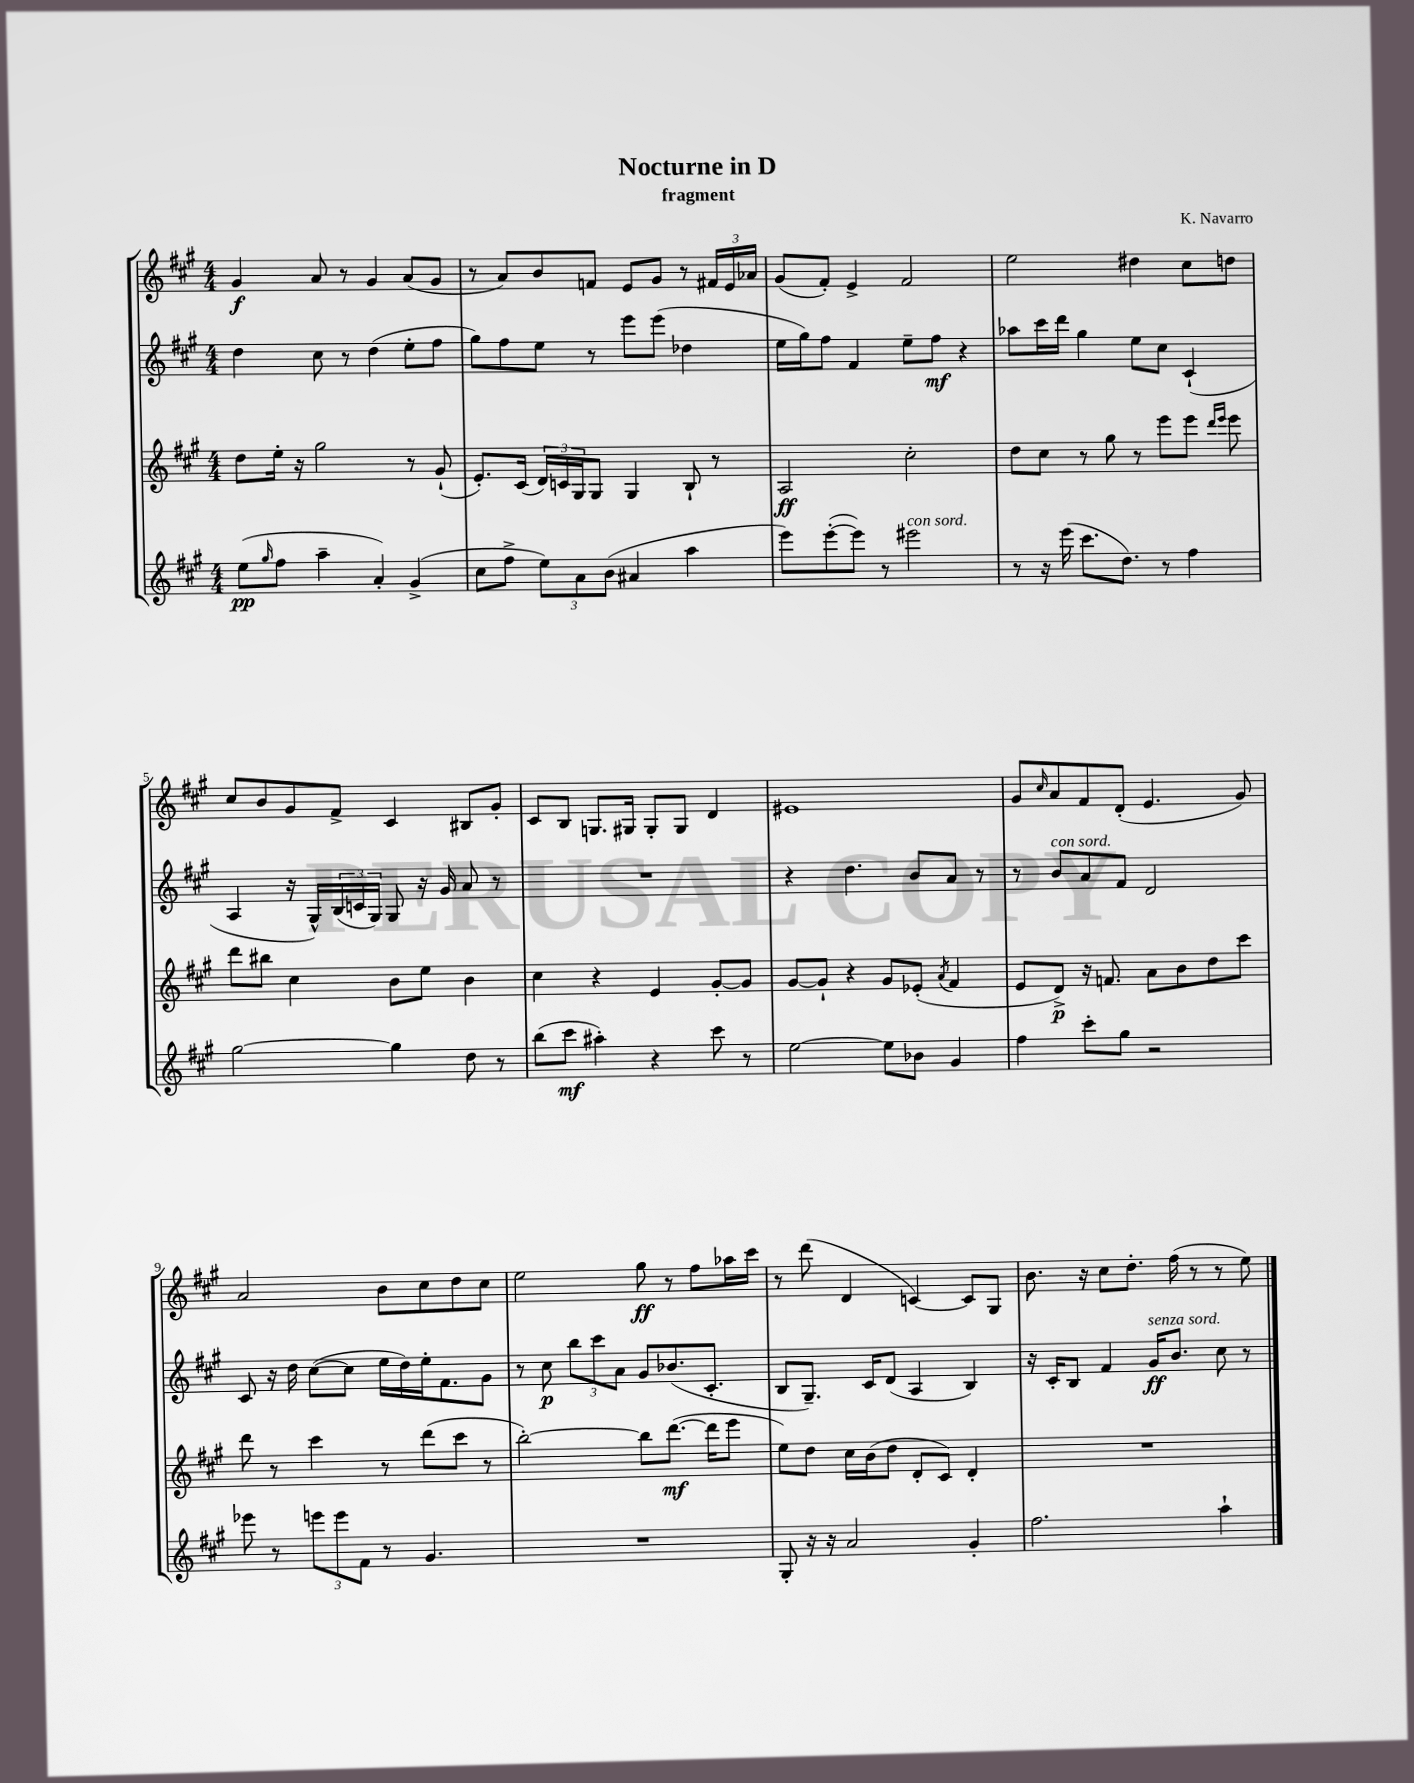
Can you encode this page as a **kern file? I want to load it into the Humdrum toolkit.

**kern	**kern	**kern	**kern
*staff4	*staff3	*staff2	*staff1
*clefG2	*clefG2	*clefG2	*clefG2
*k[f#c#g#]	*k[f#c#g#]	*k[f#c#g#]	*k[f#c#g#]
*M4/4	*M4/4	*M4/4	*M4/4
(8ee	8dd	4dd	4g#
16qqgg#	.	.	.
8ff#	16ee'	.	.
.	16r	.	.
4aa~	2gg#	8cc#	8a
.	.	8r	8r
4a')	.	(4dd	4g#
(4g#^	8r	8ee'	(8a
.	(8g#`	8ff#	8g#
=	=	=	=
8cc#	8.e')	8gg#)	8r
8ff#^	.	8ff#	8a)
.	(16c#	.	.
12ee)	24d)	8ee	8b
.	24c	.	.
12a	24G#	.	.
.	8G#	8r	8f
(12b	.	.	.
4a#	4G#	8eee	8e
.	.	(8eee	8g#
4aa	8B`	4dd-	8r
.	8r	.	24f#
.	.	.	24e
.	.	.	24a-
=	=	=	=
8eee)	2A	16ee	(8g#
.	.	16gg#)	.
([8eee'	.	8ff#	8f#')
8eee])	.	4f#	4e^
8r	.	.	.
2eee#	2cc#'	8ee~	2f#
.	.	8ff#	.
.	.	4r	.
=	=	=	=
8r	8dd	8aa-	2ee
16r	8cc#	16ccc#	.
(16eee	.	16ddd	.
8.ccc#	8r	4gg#	.
.	8gg#	.	.
8.dd)	.	.	.
.	8r	8ee	4dd#
8r	8eee	8cc#	.
4ff#	8eee	(4c#`	8cc#
.	16qqddd	.	.
.	16qqeee	.	.
.	8eee	.	8dd
=	=	=	=
[2gg#	8ddd	4A	8cc#
.	8bb#	.	8b
.	4cc#	16r	8g#
.	.	16G#^^)	.
.	.	(24B	8f#^
.	.	24c	.
.	.	24G#)	.
4gg#]	8b	8G#	4c#
.	8ee	16r	.
.	.	16g#	.
8dd	4b	8a	8B#
8r	.	8r	8g#'
=	=	=	=
(8bb	4cc#	1r	8c#
8ccc#	.	.	8B
4aa#')	4r	.	8.G
.	.	.	16G#
4r	4e	.	8G#'
.	.	.	8G#
8ccc#	[8g#'	.	4d
8r	8g#]	.	.
=	=	=	=
[2ee	[8g#	4r	1e#
.	8g#`]	.	.
.	4r	4.dd	.
8ee]	8g#	.	.
8b-	(8e-'	8b	.
.	8qa	.	.
4g#	4f#	8a	.
.	.	8r	.
=	=	=	=
4ff#	8e	8r	8g#
.	.	.	16qqcc#
.	8d^)	8b	8a
8ccc#'	16r	8a	8f#
.	8.f	.	.
8gg#	.	8f#	(8d'
2r	8a	2d	4.e
.	8b	.	.
.	8dd	.	.
.	8ccc#	.	8g#)
=	=	=	=
8eee-	8ddd	8c#	2a
8r	8r	16r	.
.	.	16dd	.
12eee	4ccc#	([8cc#	.
12eee	.	.	.
.	.	8cc#]	.
12f#	.	.	.
8r	8r	16ee	8b
.	.	16dd)	.
4.g#	(8ddd	16ee'	8cc#
.	.	8.f#	.
.	8ccc#	.	8dd
.	8r	8g#	8cc#
=	=	=	=
1r	[2bb')	8r	2ee
.	.	8cc#	.
.	.	12bb	.
.	.	12ccc#	.
.	.	12a	.
.	8bb]	8g#	8gg#
.	([8.ddd	(8.b-	8r
.	.	.	8ff#
.	16ddd]	8.c#'	.
.	8eee	.	16aa-
.	.	.	16ccc#
=	=	=	=
8G#'	8ee)	8B	8r
16r	8dd	8.G#~)	(8ddd
16r	.	.	.
2a	16cc#	.	4d
.	(16b	16c#	.
.	8dd	(8d	.
.	8d'	4A	[4c)
.	8c#)	.	.
4g#'	4d'	4B)	8c]
.	.	.	8G#
=	=	=	=
2.ff#	1r	16r	8.b
.	.	16c#'	.
.	.	8B	.
.	.	.	16r
.	.	4f#	8cc#
.	.	.	8.dd'
.	.	16g#	.
.	.	8.b	(16ff#
.	.	.	8r
4aa`	.	8cc#	8r
.	.	8r	8ee)
==	==	==	==
*-	*-	*-	*-
